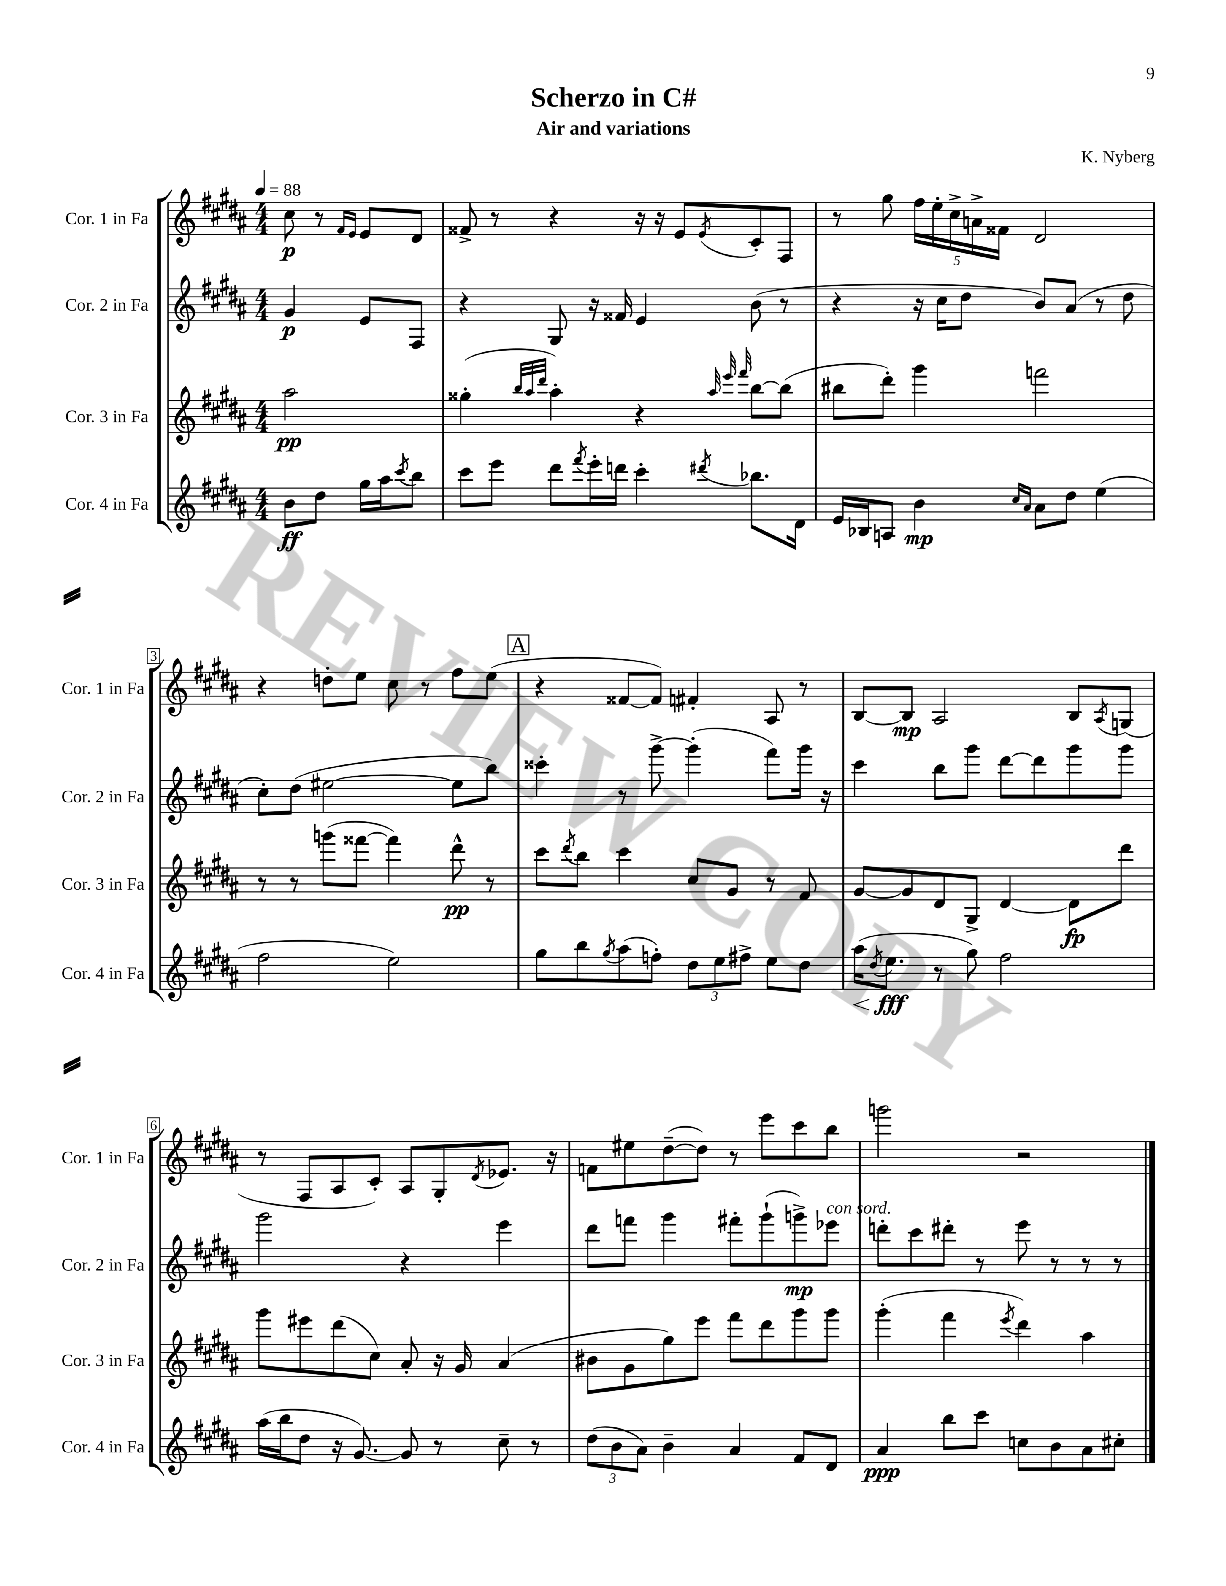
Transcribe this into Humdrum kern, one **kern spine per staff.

**kern	**kern	**kern	**kern
*staff4	*staff3	*staff2	*staff1
*clefG2	*clefG2	*clefG2	*clefG2
*k[f#c#g#d#a#]	*k[f#c#g#d#a#]	*k[f#c#g#d#a#]	*k[f#c#g#d#a#]
*M4/4	*M4/4	*M4/4	*M4/4
*MM88	*MM88	*MM88	*MM88
8b	2aa#	4g#	8cc#
8dd#	.	.	8r
.	.	.	16qqf#
.	.	.	16qqe
16gg#	.	8e	8e
16aa#	.	.	.
8qccc#	.	.	.
8bb	.	8F#	8d#
=	=	=	=
8ccc#	(4gg##'	4r	8f##^
8eee	.	.	8r
.	32qqbb	.	.
.	32qqaa#	.	.
.	32qqddd#	.	.
8ddd#	4aa#')	8G#	4r
8qfff#	.	.	.
16eee'	.	16r	.
16ddd	.	16f##	.
4ccc#'	4r	4e	16r
.	.	.	16r
.	.	.	8e
.	32qqaa#	.	.
.	32qqeee	.	.
8qddd#	32qqfff#	.	8qe
8.bb-	[8bb	(8b	8c#'
.	(8bb]	8r	8F#
16d#	.	.	.
=	=	=	=
16e	8bb#	4r	8r
16B-	.	.	.
8A	8ddd#')	.	8gg#
4b	4ggg#	16r	20ff#
.	.	.	20ee'
.	.	16cc#	.
.	.	.	20cc#^
.	.	8dd#	.
.	.	.	20a^
.	.	.	20f##
16qqcc#	.	.	.
16qqa#	.	.	.
8a#	2fff	8b)	2d#
8dd#	.	(8a#	.
(4ee	.	8r	.
.	.	8dd#	.
=	=	=	=
2ff#	8r	8cc#')	4r
.	8r	(8dd#	.
.	(8ggg	[2ee#	8dd'
.	[8fff##	.	8ee
2ee)	4fff##])	.	8cc#
.	.	.	8r
.	8ddd#^^	8ee#]	8ff#
.	8r	8bb)	(8ee
=	=	=	=
8gg#	8ccc#	4ccc##'	4r
.	8qddd#	.	.
8bb	8bb	.	.
8qgg#	.	.	.
(8aa#	4ccc#	8r	[8f##
8ff')	.	[8ggg#^	8f##])
12dd#	8cc#	(4ggg#']	4f#'
12ee	.	.	.
.	8g#	.	.
12ff#^	.	.	.
8ee	8r	8fff#)	8A#
8dd#	8f#	16ggg#	8r
.	.	16r	.
=	=	=	=
(16aa#	[8g#	4ccc#	[8B
8qdd#	.	.	.
8.ee	.	.	.
.	8g#]	.	8B]
8r	8d#	8bb	2A#
8gg#)	8G#^	8ggg#	.
2ff#	[4d#	[8ddd#	.
.	.	8ddd#]	.
.	8d#]	8ggg#	8B
.	.	.	8qA#
.	8ddd#	8ggg#	(8G
=	=	=	=
(16aa#	8ggg#	2ggg#	8r
16bb	.	.	.
8dd#	8eee#	.	8F#
16r	(8ddd#	.	8A#
[8.g#)	.	.	.
.	8cc#)	.	8c#')
8g#]	8a#'	4r	8A#
8r	16r	.	8G#'
.	16g#	.	.
.	.	.	8qd#
8cc#~	(4a#	4eee	8.e-
8r	.	.	.
.	.	.	16r
=	=	=	=
(12dd#	8b#	8ddd#	8f
12b	.	.	.
.	8g#	8fff	8ee#
12a#)	.	.	.
4b~	8gg#)	4ggg#	([8dd#~
.	8eee	.	8dd#])
4a#	8fff#	8fff#'	8r
.	8ddd#	(8ggg#`	8eee
8f#	8ggg#	8ggg^)	8ccc#
8d#	8ggg#	8eee-	8bb
=	=	=	=
4a#	(4ggg#'	8ddd'	2ggg
.	.	8ccc#	.
8bb	4fff#	8ddd#'	.
8ccc#	.	8r	.
.	8qeee	.	.
8cc	4ddd#)	8eee	2r
8b	.	8r	.
8a#	4aa#	8r	.
8cc#'	.	8r	.
==	==	==	==
*-	*-	*-	*-
